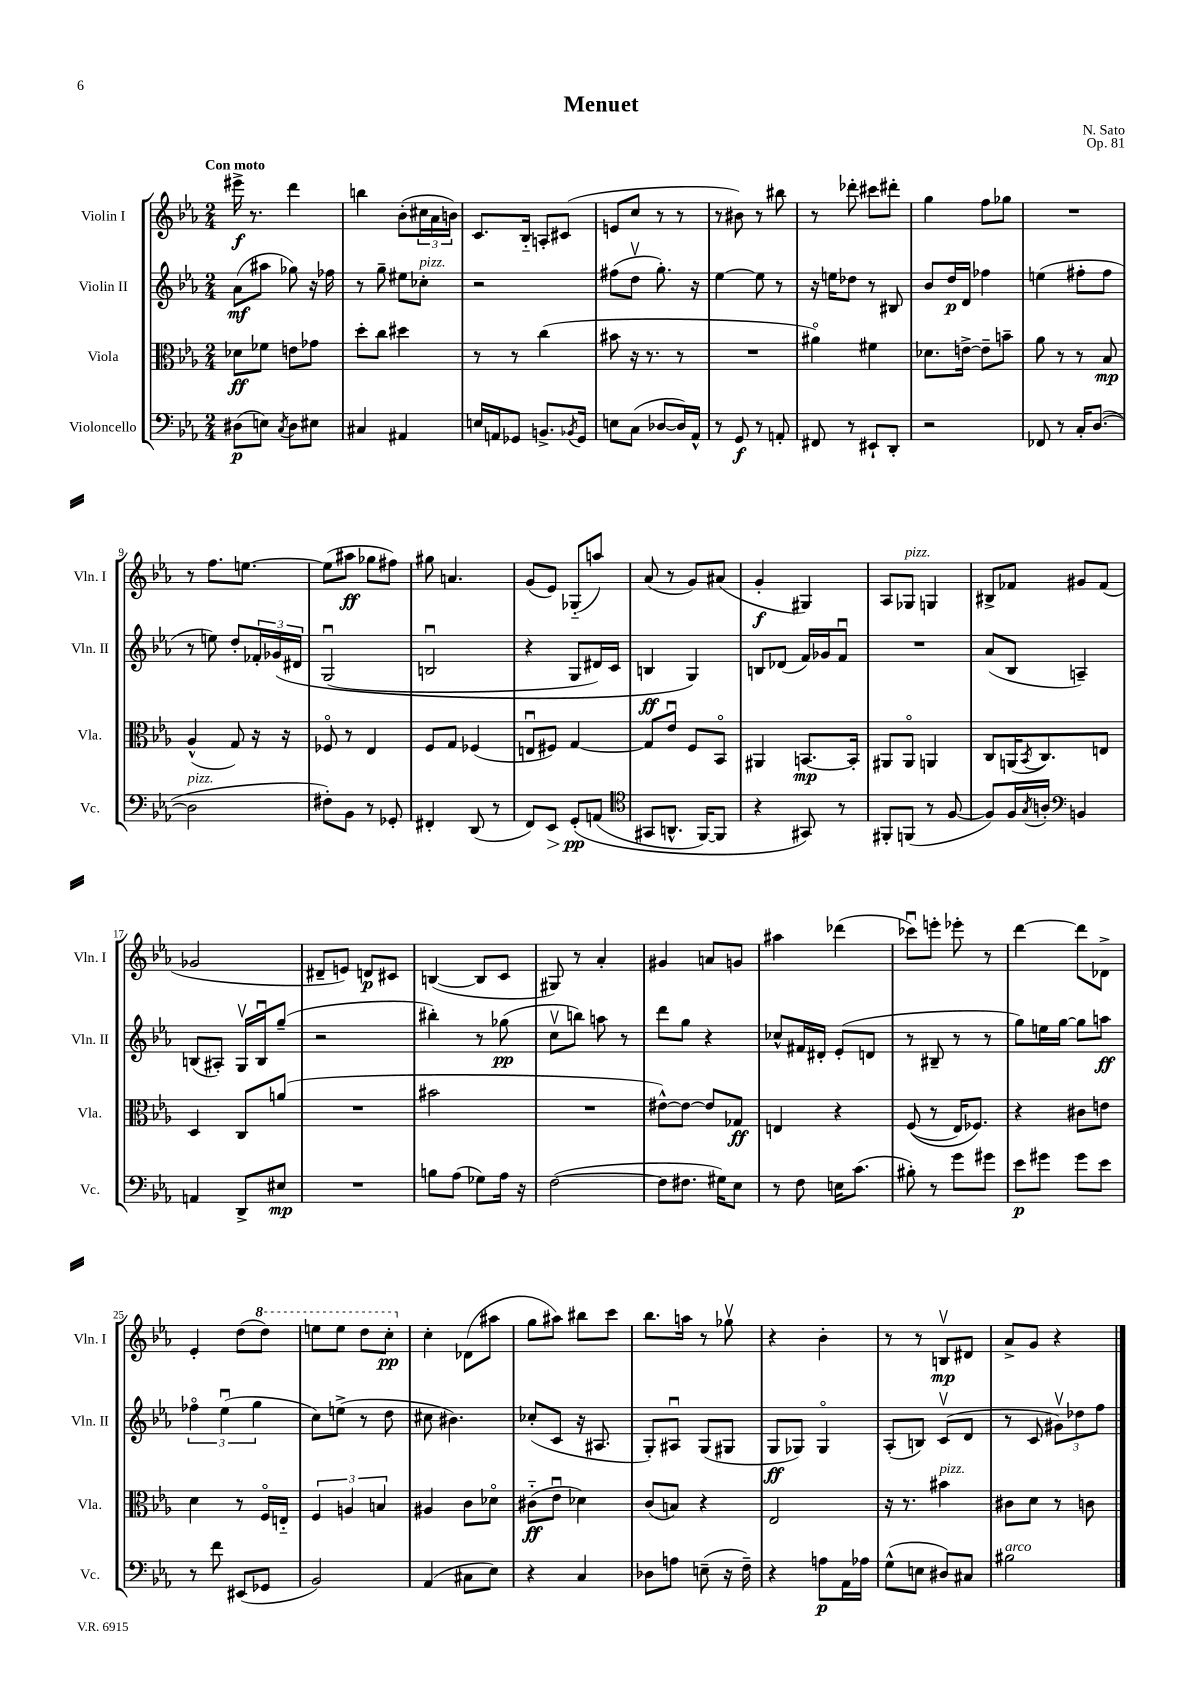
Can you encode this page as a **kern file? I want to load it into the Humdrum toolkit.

**kern	**kern	**kern	**kern
*staff4	*staff3	*staff2	*staff1
*clefF4	*clefC3	*clefG2	*clefG2
*k[b-e-a-]	*k[b-e-a-]	*k[b-e-a-]	*k[b-e-a-]
*M2/4	*M2/4	*M2/4	*M2/4
(8D#	8d-	(8a-	16eee#^
.	.	.	8.r
8E)	8f-	8aa#	.
8qC	.	.	.
8D#	8e	8gg-)	4ddd
8E#	8g-	16r	.
.	.	16ff-	.
=	=	=	=
4C#	8dd'	8r	4bb
.	8cc	8gg~	.
4AA#	4dd#	8ee#	(8b-'
.	.	8cc-'	24cc#
.	.	.	24a-
.	.	.	24b)
=	=	=	=
16E	8r	2r	8.c
16AA	.	.	.
8GG-	8r	.	.
.	.	.	16B-'~
8.BB^	(4cc	.	8A'
.	.	.	(8c#
8qBB-	.	.	.
16GG-	.	.	.
=	=	=	=
8E	8b#	(8ff#	8e
(8C	16r	8ddv	8cc
.	8.r	.	.
[8D-	.	8.gg')	8r
16D-])	8r	.	8r
16AA-^^	.	16r	.
=	=	=	=
8r	2r	[4ee-	8r
8GG	.	.	8b#)
8r	.	8ee-]	8r
8AA'	.	8r	8bb#
=	=	=	=
8FF#	4a#o)	16r	8r
.	.	16ee	.
8r	.	8dd-	8ddd-'
8EE#`	4f#	8r	8ccc#
8DD'	.	8B#	8ddd#'
=	=	=	=
2r	8.d-	8b-	4gg
.	.	16dd	.
.	[16e^	16d	.
.	8e~]	4ff-	8ff
.	8b~	.	8gg-
=	=	=	=
8FF-	8a-	(4ee	2r
8r	8r	.	.
16C'	8r	8ff#'	.
([8.D	.	.	.
.	8B-	8ff#	.
=	=	=	=
2D]	(4A-^^	8r	8r
.	.	8ee)	8.ff
.	8G)	8dd'	.
.	.	.	[8.ee
.	16r	24f-'	.
.	.	&(24g-	.
.	16r	.	.
.	.	24d#	.
=	=	=	=
8F#')	8F-o	(2Gu	(8ee]
8BB-	8r	.	8aa#
8r	4E-	.	8gg-
8GG-'	.	.	8ff#)
=	=	=	=
4FF#'	8F	2Bu	8gg#
.	8G	.	4.a
(8DD	(4F-	.	.
8r	.	.	.
=	=	=	=
8FF)	8Eu	4r	(8g
8EE-	8F#)	.	8e-)
&(8GG'	[4G	8G	(8G-'~
(8AA	.	16d#)	8aa)
.	.	16c	.
=	=	=	=
*clefC4	*	*	*
8GG#	8G]	4B	(8a-
8.AA^^	8e-u	.	8r
.	8F	4G&)	8g)
[16FF)	.	.	.
8FF]	8BB-o	.	(8a#
=	=	=	=
4r	4AA#	8B	4g'
.	.	(8d-	.
8GG#&)	[8.BB	16f)	4G#)
.	.	16g-	.
8r	.	8fu	.
.	16BB']	.	.
=	=	=	=
8FF#'	8AA#	2r	8A-
(8FF	8AA#o	.	8G-
8r	4AA	.	4G
[8F	.	.	.
=	=	=	=
8F])	8C	(8a-	8B#^
16F	(16AA	8B-	8f-
8qG	8qBB-	.	.
16A'	8.C)	.	.
*clefF4	*	*	*
4BB	.	4A~)	8g#
.	8E	.	(8f-
=	=	=	=
4AA	4D	(8B	2g-
.	.	8A#')	.
8DD^	8C	16Gv	.
.	.	16Bu	.
8E#	(8a	(8gg~	.
=	=	=	=
2r	2r	2r	8d#~
.	.	.	8e)
.	.	.	8d
.	.	.	8c#
=	=	=	=
8B	2b#	4bb#')	([4B
(8A-	.	.	.
8G-)	.	8r	8B]
16A-	.	(8gg-	8c
16r	.	.	.
=	=	=	=
([2F	2r	8ccv	8G#)
.	.	8bb)	8r
.	.	8aa	4a-'
.	.	8r	.
=	=	=	=
8F]	[8e#^^)	8ddd	4g#
8.F#	8e#_	8gg	.
.	8e#]	4r	8a
16G#)	.	.	.
8E-	8G-	.	8g
=	=	=	=
8r	4E	8cc-^^	4aa#
8F	.	16f#	.
.	.	16d#'	.
16E	4r	(8e-'	(4ddd-
(8.c	.	.	.
.	.	8d	.
=	=	=	=
8B#')	&((8F	8r	8ccc-u)
8r	8r	8B#~	8eee'
8g	16E-)	8r	8eee-'
.	8.F-&)	.	.
8g#	.	8r	8r
=	=	=	=
8e-	4r	8gg)	[4ddd
8g#	.	16ee	.
.	.	[16gg	.
8g#	8c#	8gg]	8ddd]
8e-	8e	8aa	8d-^
=	=	=	=
8r	4d	6ff-o	4e-'
8f	.	.	.
.	.	(6ee-u	.
(8EE#	8r	.	(8dd
.	.	6gg	.
8GG-	16Fo	.	8ddd)
.	16E'~	.	.
=	=	=	=
2BB-)	6F	8cc)	8eee
.	.	(8ee^	8eee
.	6A	.	.
.	.	8r	8ddd
.	6B	.	.
.	.	8dd	8ccc'
=	=	=	=
(4AA-	4A#	8cc#	4cc'
.	.	4.b#)	.
8C#	8c	.	(8d-
8E-)	8d-o	.	8aa#
=	=	=	=
4r	(8c#'~	(8cc-'	8gg
.	8e-u	8c	8aa#)
4C	4d-)	16r	8bb#
.	.	8.A#	.
.	.	.	8ccc
=	=	=	=
8D-	(8c	8G')	8.bb-
8A	8B)	8A#u	.
.	.	.	16aa
(8E~	4r	(8G	8r
16r	.	8G#	8gg-v
16F~)	.	.	.
=	=	=	=
4r	2E-	8G	4r
.	.	8G-)	.
8A	.	4G-o	4b-'
16AA-	.	.	.
16A-	.	.	.
=	=	=	=
(8G^^	16r	(8A-'	8r
.	8.r	.	.
8E	.	8B)	8r
8D#)	4b#	(8cv	8Bv
8C#	.	8d	8d#
=	=	=	=
2B#	8c#	8r	8a-^
.	8d	8c	8g
.	8r	12g#v)	4r
.	.	12dd-	.
.	8c	.	.
.	.	12ff	.
==	==	==	==
*-	*-	*-	*-
